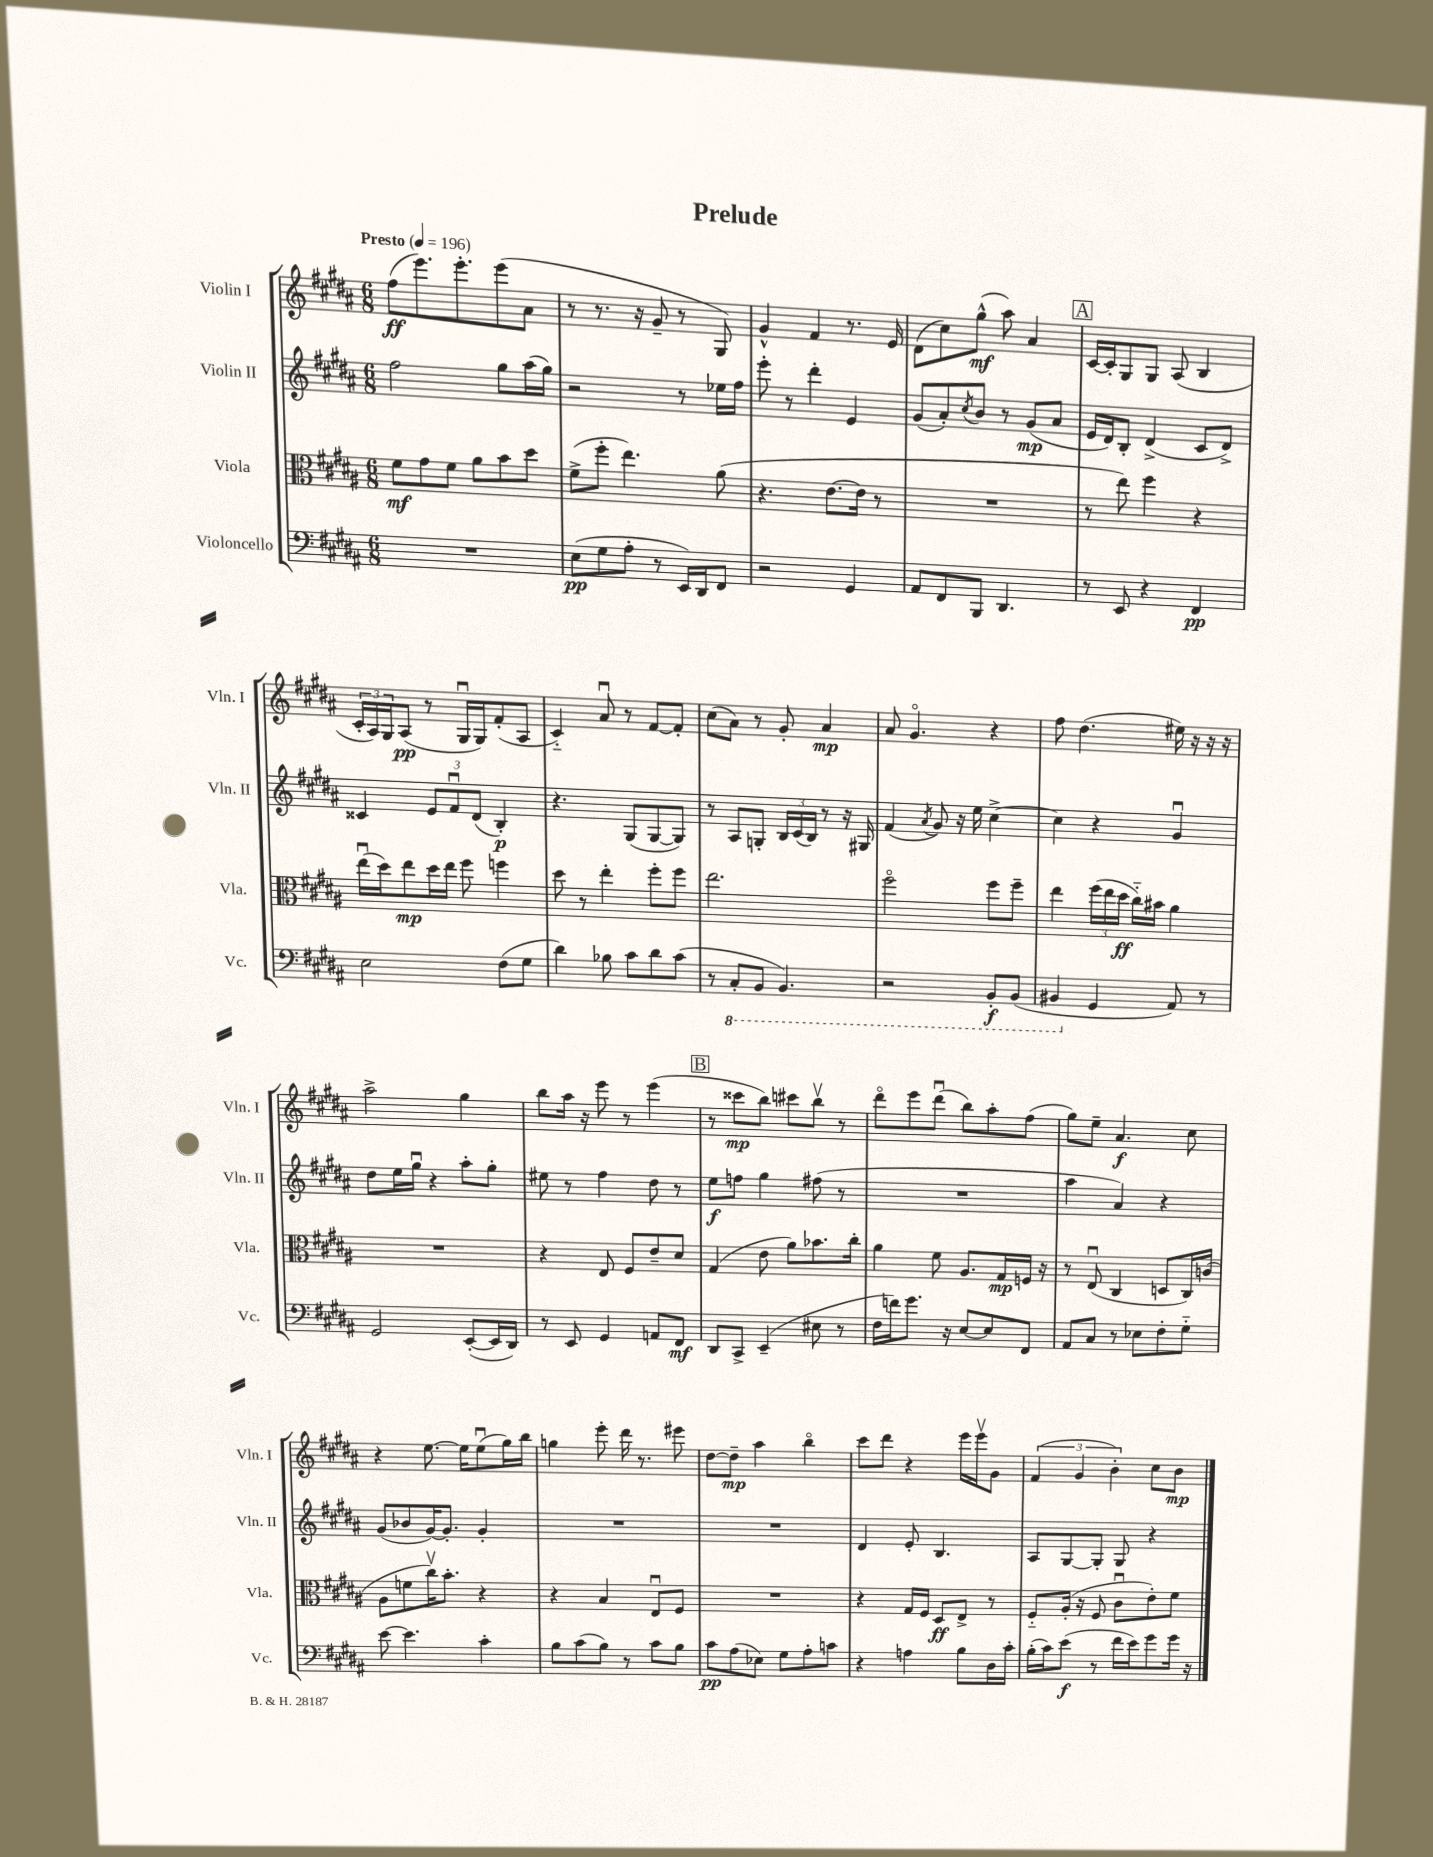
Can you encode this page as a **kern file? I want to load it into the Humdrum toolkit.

**kern	**kern	**kern	**kern
*staff4	*staff3	*staff2	*staff1
*clefF4	*clefC3	*clefG2	*clefG2
*k[f#c#g#d#a#]	*k[f#c#g#d#a#]	*k[f#c#g#d#a#]	*k[f#c#g#d#a#]
*M6/8	*M6/8	*M6/8	*M6/8
*MM196	*MM196	*MM196	*MM196
2.r	8f#	2ff#	(8ff#
.	8g#	.	8.eee)
.	8f#	.	.
.	.	.	8.eee'
.	8a#	.	.
.	8b	8gg#	(8eee
.	8dd#	(16aa#	8a#
.	.	16gg#)	.
=	=	=	=
(8E	(8f#^	2r	8r
8G#	8ff#'	.	8.r
8A#'	4.ee)	.	.
.	.	.	16r
8r	.	.	8g#~
16EE)	.	8r	8r
16DD#	.	.	.
8FF#	(8a#	16ee-	8G#)
.	.	16ff#	.
=	=	=	=
2r	4.r	8eee'	4g#^^
.	.	8r	.
.	.	4ddd#'	4f#
.	[8.e	.	.
4GG#	.	4e	8.r
.	16e]	.	.
.	8r	.	.
.	.	.	16e
=	=	=	=
8AA#	2.r	(8g#	(8d#
8FF#	.	8a#')	8cc#)
.	.	8qcc#	.
8BBB	.	8b	(8gg#^^
4.DD#	.	8r	8aa#)
.	.	(8g#	4a#
.	.	8a#	.
=	=	=	=
8r	8r	16e	[16c#
.	.	16d#)	16c#']
8EE	8ee)	8B'	8G#
4r	4ff#	(4d#^	8G#
.	.	.	(8A#
4FF#	4r	8c#	4B
.	.	8d#^)	.
=	=	=	=
2E	(16eeu	4c##	24c#'
.	.	.	24A#)
.	16dd#)	.	.
.	.	.	24G#
.	8ee	.	(8A#
.	16dd#	12e	8r
.	16ee	.	.
.	.	12f#u	.
.	8ff#	.	16G#u
.	.	(12d#	.
.	.	.	16G#)
(8F#	4ff	4B')	(8f#'
8G#	.	.	8A#
=	=	=	=
4d#)	8dd#	4.r	4c#'~)
.	8r	.	.
8B-	4ee'	.	8a#u
8c#	.	(8G#	8r
8d#	8ff#'	[8G#	[8f#
(8c#	8ff#	8G#])	8f#']
=	=	=	=
8r	2.ee	8r	(8cc#
8CC#'	.	8A#	8a#)
8BBB	.	8G'	8r
4.BBB)	.	24B	8g#'
.	.	(24c#	.
.	.	24B)	.
.	.	8r	4a#
.	.	16r	.
.	.	16G#	.
=	=	=	=
2r	2ff#o	(4f#	8a#
.	.	.	4.g#o
.	.	8qa#	.
.	.	8g#)	.
.	.	16r	.
.	.	16ee	.
8BBB'	8ff#	[4cc#^	4r
(8BBB	8ff#~	.	.
=	=	=	=
4BBB#	4ee	4cc#]	8ff#
.	.	.	(4.dd#
4GG#	(24ff#	4r	.
.	24ee	.	.
.	24dd#	.	.
.	16cc#'~)	.	.
.	16b#	.	.
8AA#)	4a#	4g#u	16ee#)
.	.	.	16r
8r	.	.	16r
.	.	.	16r
=	=	=	=
2GG#	2.r	8dd#	2aa#^
.	.	16ee	.
.	.	16gg#u	.
.	.	4r	.
([8EE'	.	8aa#'	4gg#
16EE]	.	8gg#'	.
16DD#)	.	.	.
=	=	=	=
8r	4r	8ee#	8bb
8EE	.	8r	16aa#
.	.	.	16r
4GG#	8E	4ff#	8eee
.	8F#	.	8r
8AA	8e~	8dd#	(4eee
8FF#	8d#	8r	.
=	=	=	=
8DD#	(4G#	8ee	8r
8CC#^	.	8ff	8ccc##
(4EE~	8e	4gg#	8bb)
.	8a#)	.	8ccc#
8E#	8.b-	(8ff#	8bbv
8r	.	8r	8r
.	16cc#'	.	.
=	=	=	=
16F#	4a#	2.r	8ddd#o
16f)	.	.	.
8.g#	.	.	8eee
.	8f#	.	(8ddd#u
16r	.	.	.
[8E	8.A#	.	8bb)
8E]	.	.	8aa#'
.	16G#	.	.
8FF#	16F	.	(8ff#
.	16r	.	.
=	=	=	=
8AA#	8r	4aa#	8gg#)
8C#	(8Eu	.	8ee~
8r	4C#	4a#)	4.a#
8E-	.	.	.
8F#'	8D	4r	.
8G#'~	16C#)	.	8cc#
.	(16c	.	.
=	=	=	=
[8e	8A#	(8g#	4r
4.e]	8f	8b-	.
.	16cc#v)	[16g#)	[8.ee
.	8.b'	8.g#']	.
.	.	.	16ee]
4c#'	4r	4g#'	(8eeu
.	.	.	16gg#)
.	.	.	16bb
=	=	=	=
8B	4r	2.r	4gg
(8c#	.	.	.
8B)	4B	.	8eee'
8r	.	.	16ddd#
.	.	.	8.r
8c#	8Eu	.	.
8B	8F#	.	8eee#
=	=	=	=
8c#	2.r	2.r	[8dd#
(8A#	.	.	8dd#~]
8E-)	.	.	4aa#
8G#	.	.	.
8A#'	.	.	4bbo
8c	.	.	.
=	=	=	=
4r	4r	4d#	8ccc#
.	.	.	8ddd#
4A	16G#	8e'	4r
.	16F#	.	.
.	8D#	4.B	.
8B	8E^	.	16eee
.	.	.	16eeev
16D#	8r	.	8g#
16c#'	.	.	.
=	=	=	=
(16B'	8F#'~	8A#	(6f#
16c#)	.	.	.
(8e	(16A#'	[8G#	.
.	.	.	6g#
.	16r	.	.
8r	8F#	8G#']	.
.	.	.	6b')
16f#	8c#u	8G#	.
16e)	.	.	.
8g#	8e')	4r	8cc#
16g#	8f#	.	8b
16r	.	.	.
==	==	==	==
*-	*-	*-	*-
